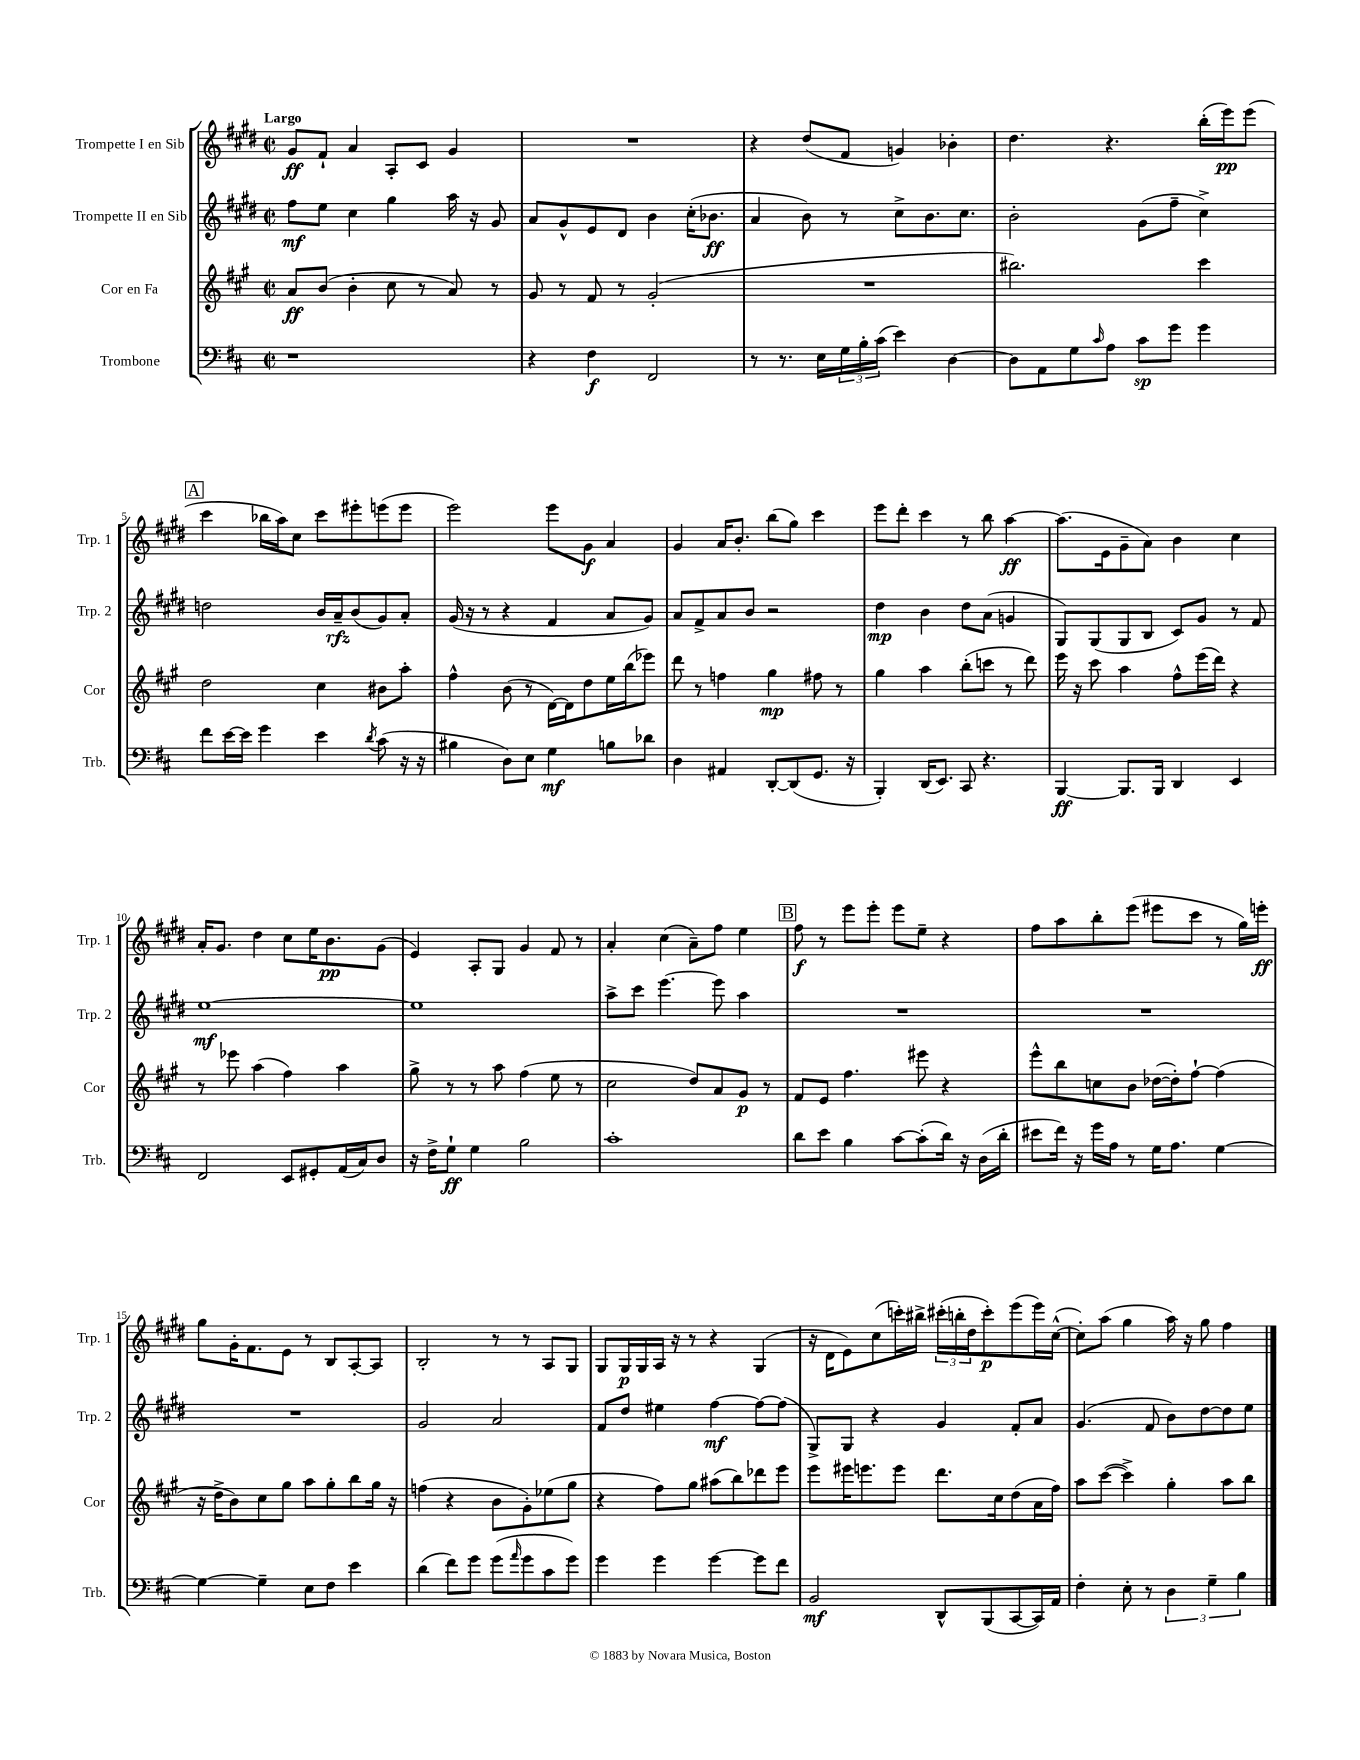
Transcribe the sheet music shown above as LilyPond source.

<<
\new StaffGroup <<
\new Staff = "s0" \with { instrumentName = "Trompette I en Sib" shortInstrumentName = "Trp. 1" } {
    \clef treble \key e \major \defaultTimeSignature \time 2/2 \tempo "Largo"
    gis'8\ff fis'8-! a'4 a8-. cis'8 gis'4 |
    R1 |
    r4 dis''8( fis'8 g'4) bes'4-. |
    dis''4. r4. b''16-.( e'''16\pp) e'''8( |
    \mark \markup { \box "A" } cis'''4 bes''16 a''16) cis''8 cis'''8 eis'''8-. e'''8( e'''8 |
    e'''2) e'''8 gis'8\f a'4 |
    gis'4 a'16 b'8.-. b''8( gis''8) cis'''4 |
    e'''8 dis'''8-. cis'''4 r8 b''8 a''4~\ff |
    a''8.( e'16 gis'8-- a'8) b'4 cis''4 |
    a'16-. gis'8. dis''4 cis''8 e''16 b'8.\pp gis'8( |
    e'4) a8-. gis8 gis'4 fis'8 r8 |
    a'4-. cis''4( a'8--) fis''8 e''4 |
    \mark \markup { \box "B" } fis''8\f r8 e'''8 e'''8-. e'''8 e''8-- r4 |
    fis''8 a''8 b''8-. e'''8( eis'''8 cis'''8 r8 gis''16) e'''16-.\ff |
    gis''8 gis'16-. fis'8. e'8 r8 b8 a8~-. a8 |
    b2-. r8 r8 a8 gis8 |
    gis8 gis16\p gis16 a16 r16 r8 r4 gis4( |
    r16 dis'16 e'8) cis''8( c'''16-.) bis''16-> \tuplet 3/2 { cis'''16-.( b''16-. dis''16 } cis'''8-.\p) e'''8( e'''16) cis''16~-^( |
    cis''8-.) a''8( gis''4 a''16) r16 gis''8 fis''4 \bar "|." |
}
\new Staff = "s1" \with { instrumentName = "Trompette II en Sib" shortInstrumentName = "Trp. 2" } {
    \clef treble \key e \major \defaultTimeSignature \time 2/2
    fis''8\mf e''8 cis''4 gis''4 a''16 r16 gis'8 |
    a'8 gis'8-^ e'8 dis'8 b'4 cis''16-.( bes'8.\ff |
    a'4 b'8) r8 cis''8-> b'8. cis''8. |
    b'2-. gis'8( fis''8-- cis''4->) |
    \mark \markup { \box "A" } d''2 b'16 a'16--\rfz b'8( gis'8) a'8-. |
    gis'16( r16 r8 r4 fis'4 a'8 gis'8) |
    a'8 fis'8-> a'8 b'8 r2 |
    dis''4\mp b'4 dis''8 a'8( g'4 |
    gis8) gis8( gis8 b8 cis'8) gis'8 r8 fis'8 |
    e''1~\mf |
    e''1 |
    a''8-> cis'''8 e'''4.~ e'''8 a''4 |
    \mark \markup { \box "B" } R1 |
    R1 |
    R1 |
    gis'2 a'2 |
    fis'8 dis''8 eis''4 fis''4~\mf fis''8~ fis''8( |
    gis8->) gis8 r4 gis'4 fis'8-. a'8 |
    gis'4.( fis'8 b'8) dis''8~ dis''8 e''8 \bar "|." |
}
\new Staff = "s2" \with { instrumentName = "Cor en Fa" shortInstrumentName = "Cor" } {
    \clef treble \key a \major \defaultTimeSignature \time 2/2
    a'8\ff b'8( b'4-. cis''8 r8 a'8) r8 |
    gis'8 r8 fis'8 r8 gis'2-.( |
    R1 |
    bis''2.) cis'''4 |
    \mark \markup { \box "A" } d''2 cis''4 bis'8 a''8-. |
    fis''4-^ b'8( r8 d'16~) d'16 d''8 e''16 b''16( ees'''8) |
    d'''8 r8 f''4 gis''4\mp fis''8 r8 |
    gis''4 a''4 b''8-.( c'''8 r8 d'''8) |
    e'''16 r16 cis'''8 a''4 fis''8-^ e'''16( d'''16) r4 |
    r8 ees'''8 a''4( fis''4) a''4 |
    gis''8-> r8 r8 a''8 fis''4( e''8 r8 |
    cis''2 d''8) a'8 gis'8\p r8 |
    \mark \markup { \box "B" } fis'8 e'8 fis''4. eis'''8 r4 |
    e'''8-^ b''8 c''8 b'8 des''16~( des''16-.) fis''8~-! fis''4( |
    r16 d''16-> b'8) cis''8 gis''8 a''8 gis''8-. b''8 gis''16 r16 |
    f''4( r4 b'8 gis'8-.) ees''8( gis''8 |
    r4 fis''8) gis''8 ais''8( b''8) des'''8 e'''8 |
    e'''8 eis'''16 e'''8. e'''8 d'''8. cis''16 d''8( a'16 fis''16) |
    a''8 cis'''8~( cis'''4->) gis''4-. a''8 b''8 \bar "|." |
}
\new Staff = "s3" \with { instrumentName = "Trombone" shortInstrumentName = "Trb." } {
    \clef bass \key d \major \defaultTimeSignature \time 2/2
    r1 |
    r4 fis4\f fis,2 |
    r8 r8. e16 \tuplet 3/2 { g16 b16-. cis'16( } e'4) d4~ |
    d8 a,8 g8 \grace { cis'16 } a8 cis'8\sp g'8 g'4 |
    \mark \markup { \box "A" } fis'8 e'16~ e'16 g'4 e'4 \acciaccatura { d'8 } cis'8( r16 r16 |
    bis4 d8) e8 g4\mf b8 des'8 |
    d4 ais,4 d,8~-. d,8( g,8. r16 |
    b,,4-.) d,16( e,8.) cis,8 r4. |
    b,,4~\ff b,,8. b,,16 d,4 e,4 |
    fis,2 e,8 gis,8-. a,16( cis16) d8 |
    r16 fis16-> g8-!\ff g4 b2 |
    cis'1-. |
    \mark \markup { \box "B" } d'8 e'8 b4 cis'8~ cis'8-.( d'16) r16 d16( d'16-. |
    eis'8 fis'16) r16 g'16 a16 r8 g16 a8. g4~ |
    g4~ g4-- e8 fis8 e'4 |
    d'4( fis'8) g'8 g'8( \grace { a'16 } g'8 cis'8 g'8) |
    g'4 g'4 g'4~ g'8 fis'8 |
    b,2\mf d,8-^ b,,8( cis,8~ cis,16) a,16 |
    fis4-. e8-. r8 \tuplet 3/2 { d4 g4-- b4 } \bar "|." |
}
>>
>>
